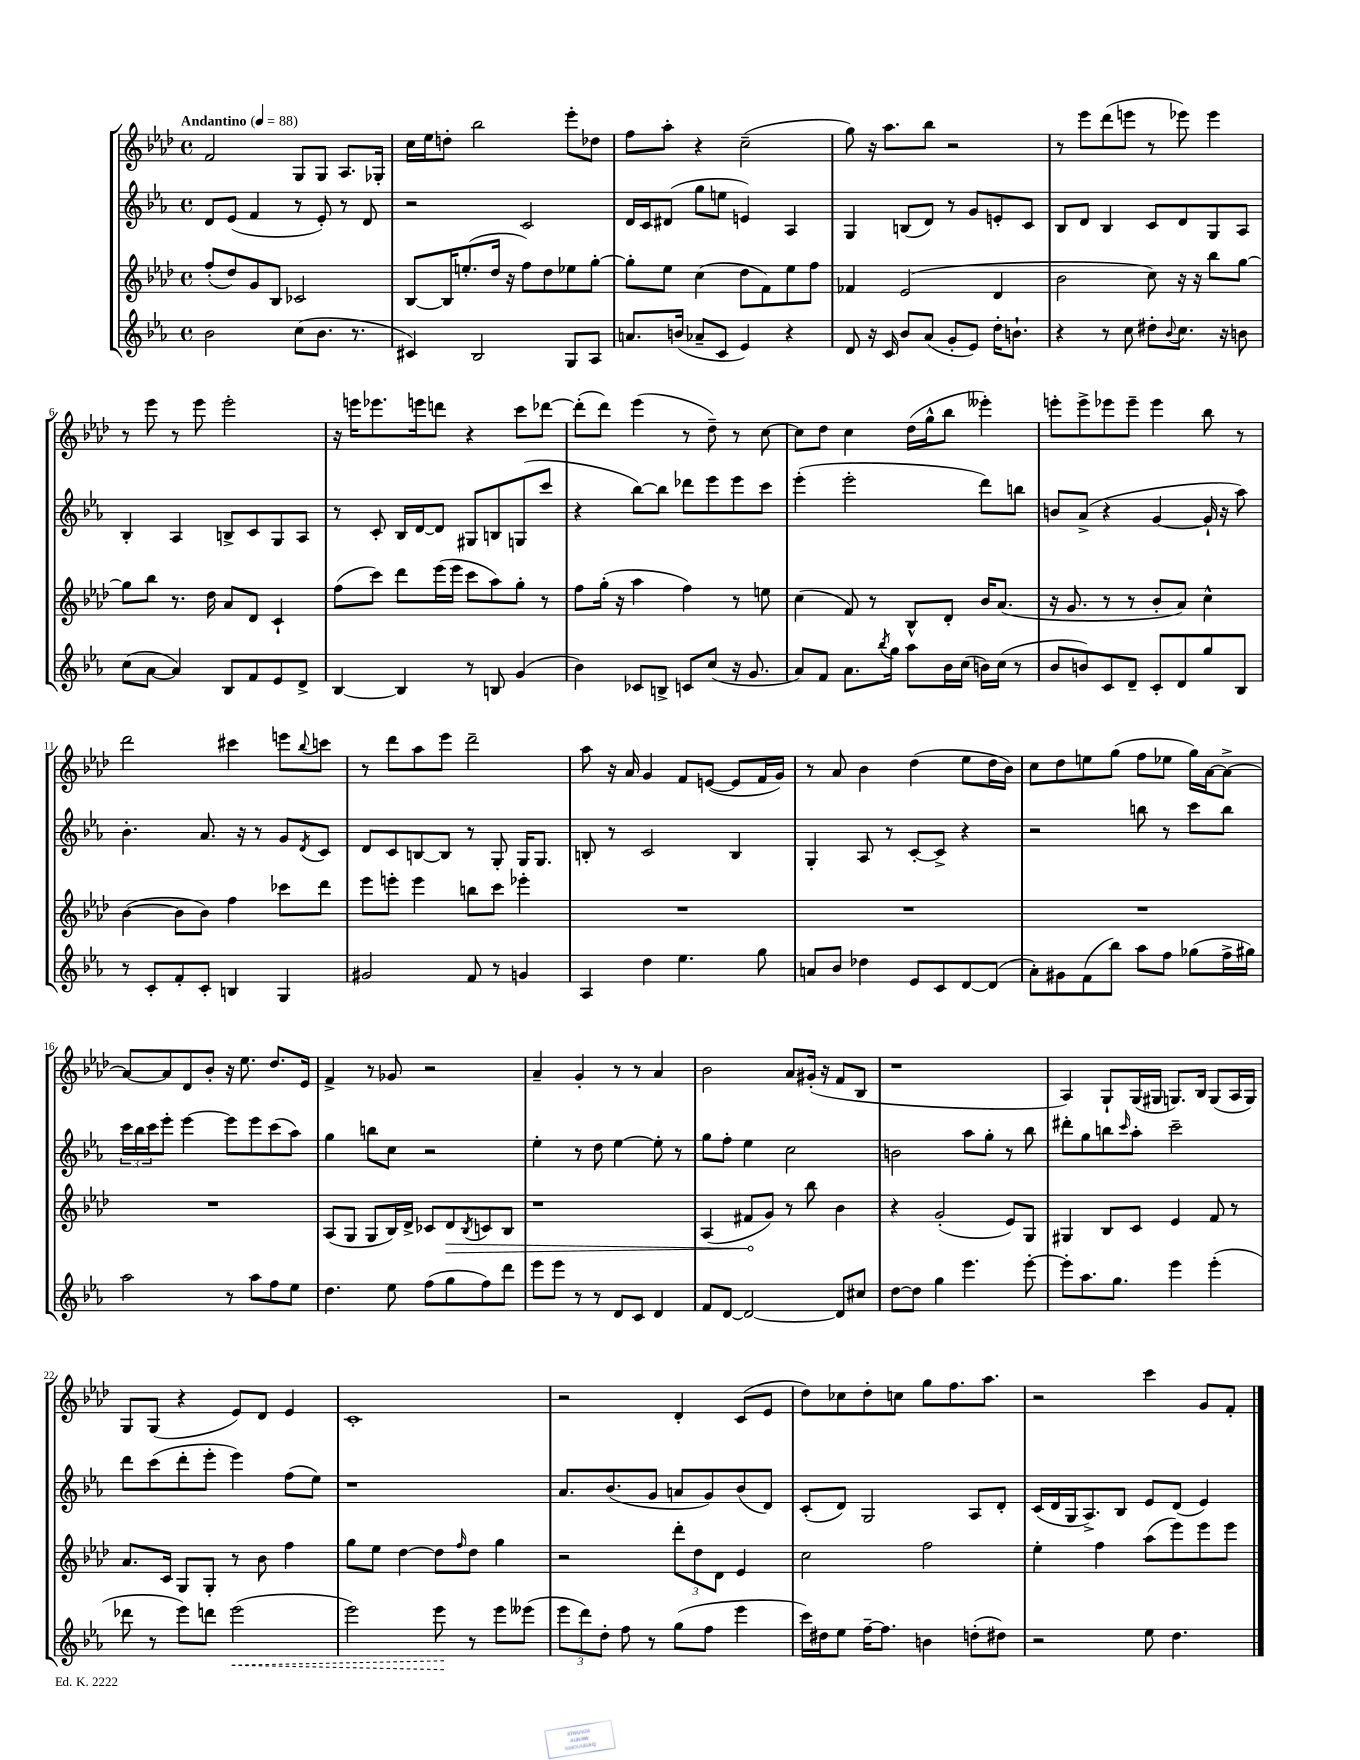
<<
\new StaffGroup <<
\new Staff = "s0" {
    \clef treble \key aes \major \defaultTimeSignature \time 4/4 \tempo "Andantino" 4 = 88
    f'2 g8 g8 aes8. ges16-. |
    c''16 ees''16 d''8-. bes''2 ees'''8-. des''8 |
    f''8 aes''8-. r4 c''2--( |
    g''8) r16 aes''8. bes''8 r2 |
    r8 ees'''8 des'''8( e'''8 r8 ees'''8) ees'''4 |
    r8 ees'''8 r8 ees'''8 ees'''2-. |
    r16 e'''16 ees'''8. e'''16 d'''8 r4 c'''8 des'''8~ |
    des'''8-.( des'''8) ees'''4( r8 des''8--) r8 c''8~ |
    c''8 des''8 c''4 des''16( g''16-^ bes''8 eeses'''4-.) |
    e'''8-. e'''8-> ees'''8 ees'''8-- ees'''4 bes''8 r8 |
    des'''2 cis'''4 e'''8 \appoggiatura { bes''8 } c'''8 |
    r8 des'''8 aes''8 ees'''8 des'''2-- |
    aes''8 r16 aes'16 g'4 f'8 e'8~( e'8 f'16 g'16) |
    r8 aes'8 bes'4 des''4( ees''8 des''16 bes'16) |
    c''8 des''8 e''8 g''8( f''8 ees''8 g''16) aes'16~ aes'8~-> |
    aes'8~ aes'8 des'8 bes'8-. r16 ees''8. des''8. ees'16 |
    f'4-> r8 ges'8 r2 |
    aes'4-- g'4-. r8 r8 aes'4 |
    bes'2 aes'8 gis'16-.( r16 f'8 bes8 |
    r1 |
    aes4) g8-! g16( gis16 g8.) bes16 g8( aes16 g16) |
    g8 g8( r4 ees'8) des'8 ees'4 |
    c'1-. |
    r2 des'4-. c'8( ees'8 |
    des''8) ces''8 des''8-. c''8 g''8 f''8. aes''8. |
    r2 c'''4 g'8 f'8-. \bar "|." |
}
\new Staff = "s1" {
    \clef treble \key ees \major \defaultTimeSignature \time 4/4
    d'8 ees'8( f'4 r8 ees'8-.) r8 d'8 |
    r2 c'2 |
    d'16 c'16 dis'8( g''8 e''8 e'4) aes4 |
    g4 b8( d'8) r8 g'8 e'8-. c'8 |
    bes8 d'8 bes4 c'8 d'8 g8 aes8 |
    bes4-. aes4 b8-> c'8 g8 aes8 |
    r8 c'8-. bes16 d'16~ d'8 gis8 b8 g8( c'''8 |
    r4 bes''8~) bes''8 des'''8 ees'''8 ees'''8 c'''8 |
    ees'''4-.( ees'''2-. d'''8) b''8 |
    b'8 aes'8->( r4 g'4~ g'16-! r16 aes''8) |
    bes'4.-. aes'8. r16 r8 g'8 \acciaccatura { d'8 } c'8 |
    d'8 c'8 b8~ b8 r8 g8-. g16 g8. |
    b8-. r8 c'2 b4 |
    g4-. aes8 r8 c'8~-. c'8-> r4 |
    r2 b''8 r8 c'''8 b''8 |
    \tuplet 3/2 { c'''16 bes''16 c'''16 } ees'''8-. ees'''4~ ees'''8 ees'''8 c'''8( aes''8) |
    g''4 b''8 c''8 r2 |
    ees''4-. r8 d''8 ees''4~ ees''8-. r8 |
    g''8 f''8-. ees''4 c''2 |
    b'2 aes''8 g''8-. r8 bes''8 |
    dis'''8-. g''8 b''8 \grace { c'''16 } aes''8-. c'''2-- |
    d'''8 c'''8( d'''8-. ees'''8-. ees'''4) f''8( ees''8) |
    r1 |
    aes'8. bes'8.( g'8 a'8 g'8) bes'8( d'8) |
    c'8-.( d'8) g2 aes8 d'8-. |
    c'16( d'16 g16 aes8.->) bes8 ees'8 d'8( ees'4) \bar "|." |
}
\new Staff = "s2" {
    \clef treble \key aes \major \defaultTimeSignature \time 4/4
    f''8-.( des''8) g'8 bes8 ces'2 |
    bes8~ bes16 e''8.-.( des''16 r16 f''8) des''8 ees''8 g''8~-. |
    g''8-. ees''8 c''4( des''8 f'8) ees''8 f''8 |
    fes'4 ees'2( des'4 |
    bes'2 c''8) r16 r16 bes''8 g''8~ |
    g''8 bes''8 r8. des''16 aes'8 des'8 c'4-! |
    f''8( c'''8) des'''8 ees'''16( ees'''16 c'''8 aes''8) g''8-. r8 |
    f''8 g''16-.( r16 aes''4 f''4) r8 e''8 |
    c''4( f'8) r8 bes8-^ des'8-. bes'16 aes'8.( |
    r16 g'8. r8 r8 bes'8-. aes'8) c''4-^ |
    bes'4~( bes'8 bes'8) f''4 ces'''8 des'''8 |
    ees'''8 e'''8-. e'''4 b''8 c'''8 ees'''4-. |
    R1 |
    R1 |
    R1 |
    R1 |
    aes8( g8 g8 bes16) des'16-> ces'8 \once \override Hairpin.circled-tip = ##t des'8\> \acciaccatura { bes8 } c'8 bes8 |
    r1 |
    aes4( fis'8\! g'8) r8 bes''8 bes'4 |
    r4 g'2-.( ees'8) g8 |
    gis4 bes8 c'8 ees'4 f'8 r8 |
    aes'8. c'16 g8 g8-. r8 bes'8 f''4 |
    g''8 ees''8 des''4~ des''8 \grace { f''16 } des''8 g''4 |
    r2 \tuplet 3/2 { des'''8-. des''8 des'8 } ees'4 |
    c''2 f''2 |
    ees''4-. f''4 aes''8( ees'''8) ees'''8 ees'''8 \bar "|." |
}
\new Staff = "s3" {
    \clef treble \key ees \major \defaultTimeSignature \time 4/4
    bes'2 c''8( bes'8. r8. |
    cis'4) bes2 g8 aes8 |
    a'8. b'16( aes'8-- c'8 ees'4) r4 |
    d'8 r16 c'16 bes'8 aes'8( g'8-. ees'8) d''16-. b'8.-! |
    r4 r8 c''8 dis''8-. \appoggiatura { bes'8 } c''8. r16 b'8 |
    c''8( aes'8~ aes'4) bes8 f'8 ees'8 d'8-> |
    bes4~ bes4 r8 b8 g'4( |
    bes'4) ces'8 b8-> c'8 c''8( r16 g'8. |
    aes'8) f'8 aes'8. \acciaccatura { bes''8 } g''16 aes''8 bes'16 c''16( b'16) c''16( r8 |
    bes'8 b'8) c'8 d'8-- c'8-. d'8 g''8 bes8 |
    r8 c'8-. f'8-. c'8-. b4 g4 |
    gis'2 f'8 r8 g'4 |
    aes4 d''4 ees''4. g''8 |
    a'8 bes'8 des''4 ees'8 c'8 d'8~ d'8( |
    aes'8-.) gis'8 f'8( bes''8) aes''8 f''8 ges''8( f''16-> gis''16) |
    aes''2 r8 aes''8 f''8 ees''8 |
    d''4. ees''8 f''8( g''8 f''8) d'''8 |
    ees'''8 ees'''8 r8 r8 d'8 c'8 d'4 |
    f'8 d'8~ d'2~ d'8 cis''8 |
    d''8~ d''8 g''4 ees'''4. ees'''8~-. |
    ees'''8-. aes''8. g''8. ees'''4 ees'''4-.( |
    des'''8 r8 ees'''8) d'''8 \once \override Hairpin.style = #'dashed-line ees'''2\<( |
    ees'''2) ees'''8\! r8 ees'''8 eeses'''8( |
    \tuplet 3/2 { ees'''8 d'''8) d''8-. } f''8 r8 g''8( f''8 ees'''4 |
    c'''16) dis''16 ees''8 f''16~-- f''8. b'4 d''8-.( dis''8) |
    r2 ees''8 d''4. \bar "|." |
}
>>
>>
